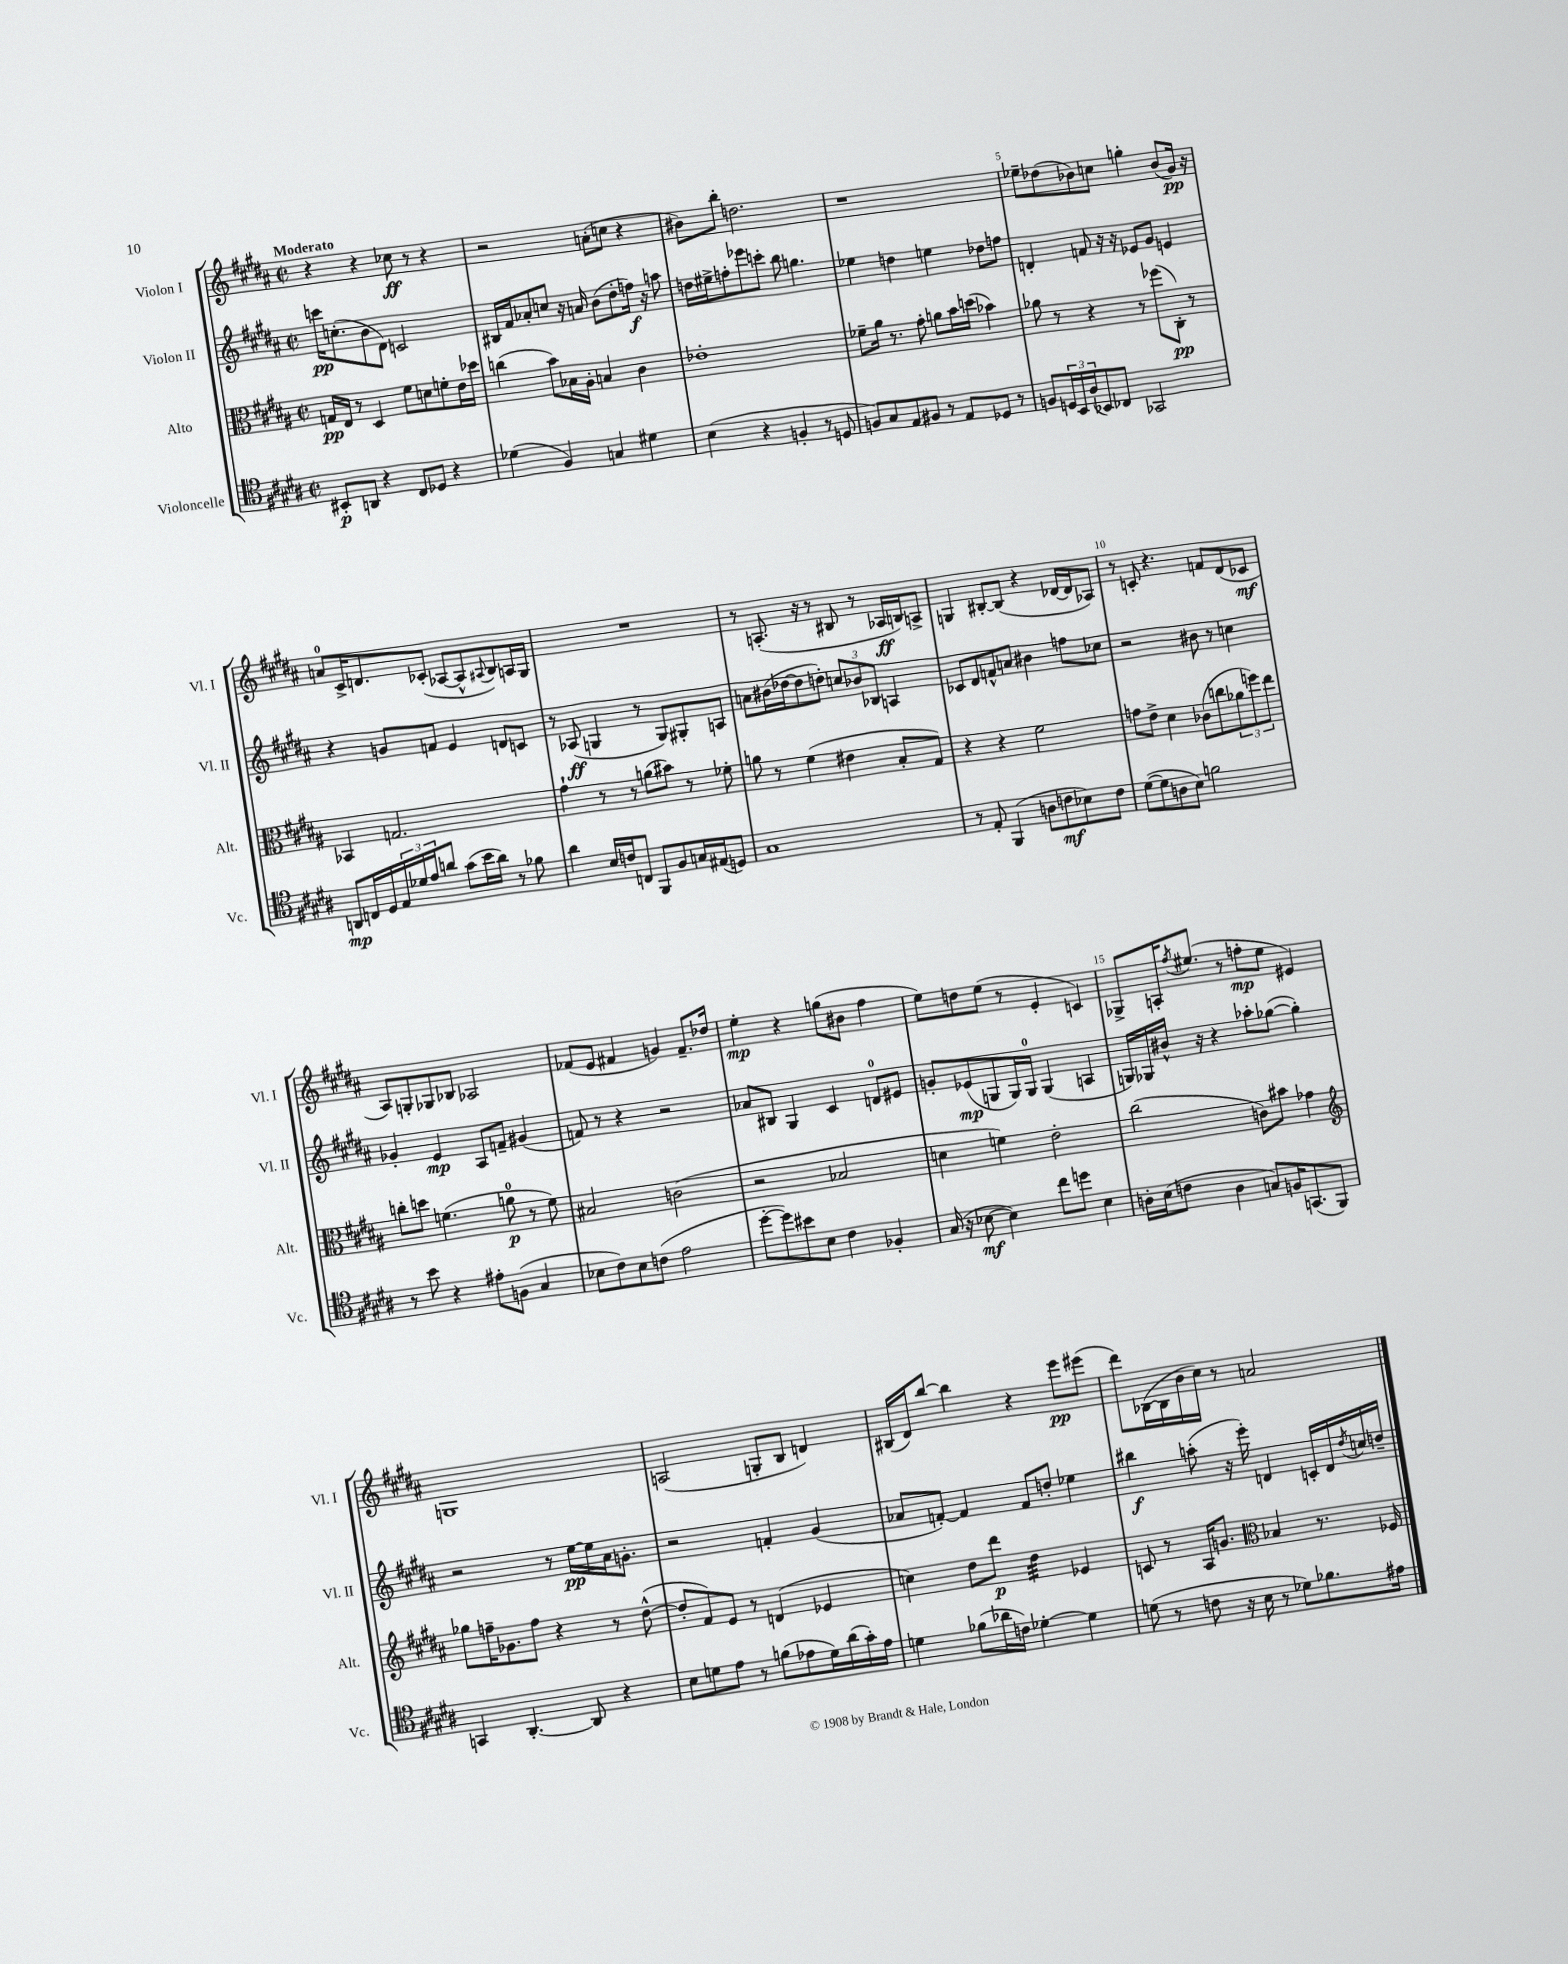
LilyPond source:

<<
\new StaffGroup <<
\new Staff = "s0" \with { instrumentName = "Violon I" shortInstrumentName = "Vl. I" } {
    \clef treble \key b \major \defaultTimeSignature \time 2/2 \tempo "Moderato"
    r4 r4 ces''8\ff r8 r4 |
    r2 a'8-.( c''8 r4 |
    bis'8) b''8-. d''2. |
    r1 |
    ees''8-- des''8( bes'8) c''8 g''4-. bes'8( gis'16\pp) r16 |
    a'8-0 cis'16-> d'8. ces'8-.( aes8~ aes8-^ \appoggiatura { ais8 } b8) a16 gis16 |
    R1 |
    r8 a8.-.( r16 r8 bis8 r8 aes16\ff b16) a8-> |
    g4 bis8~-. bis8( r4 des'16~ des'16 aes8) |
    r8 c'8-. r4. f'8 dis'8( ces'8\mf |
    ais8) g8-. ges8 bes8 aes2 |
    fes'8( e'8 fis'4 g'4) fis'8.-- des''16 |
    e''4-.\mp r4 g''8( bis'8 fis''4 |
    e''8) d''8 e''8( r8 e'4-. c'4) |
    ges8-> a16-. \acciaccatura { fis''8 } eis''8.( r8 f''8-.\mp eis''8 eis'4) |
    g1 |
    a2( g8-. b8 d'4) |
    bis16( dis'16) b''8~ b''4 r4 e'''8\pp eis'''8( |
    dis'''8) bes16~( bes16 b'16 cis''16) r8 a'2 \bar "|." |
}
\new Staff = "s1" \with { instrumentName = "Violon II" shortInstrumentName = "Vl. II" } {
    \clef treble \key b \major \defaultTimeSignature \time 2/2
    c'''16\pp c''8.-.( b'8 dis'8) c'2 |
    bis16 fis'16 aes'8-. c''8 r16 a'16 b'8( dis''8-. f''16\f) r16 a''8 |
    d''16 eis''16-> f''8-. ees'''8 c'''8-. b''8 g''4. |
    ees''4 d''4 e''4 des''8 f''8 |
    d'4-. f'8 r16 r16 ees'8 gis'8 e'4 |
    r4 g'8 f'8 e'4 d'8 c'8 |
    r8 aes8\ff( g4 r8 g8) gis8-. a8 |
    a'8 bis'16( des''16~ des''8 d''8-.) \tuplet 3/2 { c''8 bes'8 bes8 } a4 |
    ces'8 dis'8 f'8-^ a'8 bis'4 f''8 ces''8 |
    r2 bis'8 r8 c''4 |
    ges'4-. e'4\mp ais8 f'8-- gis'4( |
    f'8) r8 r4 r2 |
    aes'8 bis8 gis4 cis'4 d'8-0 eis'8 |
    g'8-. ees'8\mp( g8 g16) g16-0 g4( a4 |
    g16) ges16 bis'16-^ r16 r4 aes''8-. ges''8~( ges''4-.) |
    r2 r8 e''16~\pp e''16 ais'16 g'8.-. |
    r2 f'4-. gis'4( |
    aes'8 f'8~-.) f'4 f'8 d''8-. ees''4 |
    bis''4\f a''8-.( r16 e'''16-.) d'4 c'16-. d'16 \acciaccatura { dis''8 } c''16 d''16-- \bar "|." |
}
\new Staff = "s2" \with { instrumentName = "Alto" shortInstrumentName = "Alt." } {
    \clef alto \key b \major \defaultTimeSignature \time 2/2
    g16\pp e16 r8 dis4 fis'8 d'8 f'8-. e'16 des''16 |
    c''4( b'8) bes16 ais16-. b4 cis'4 |
    ees'1-. |
    fes'8-- ais'16 r8. gis'8-. a'8 b'16 d''16( bes'4) |
    aes'8 r8 r4 r8 fes''8( cis8-.\pp) r8 |
    bes,4 g2. |
    gis'4-! r8 r8 a'8( bis'8) r8 fes'8-. |
    a'8 r8 fis'4( eis'4 b8-. gis8) |
    r4 r4 fis'2 |
    g'8 e'8-> dis'4 ces'8( c''8 \tuplet 3/2 { aes'8 f''8) e''8 } |
    c''8-. d''8 f'4.( a'8-0\p r8 f'8) |
    bis2 c'2( |
    r2 bes2 |
    d'4 f'4) e'2-. |
    cis''2( c'8) bis'8 ges'4 |
    \clef treble ges''8 f''16-- ges'8. f''8 r4 r8 dis''8~-^( |
    dis''8-. fis'8) e'8 r8 d'4( ees'4 |
    c''4) dis''8 dis'''8\p dis''4:32 ees'4 |
    c'8 r8 ais16 g'8. \clef alto bes4 r8. fes16 \bar "|." |
}
\new Staff = "s3" \with { instrumentName = "Violoncelle" shortInstrumentName = "Vc." } {
    \clef tenor \key b \major \defaultTimeSignature \time 2/2
    bis,8-.\p a,8 r4 cis8 des8 r4 |
    des'4( fis4) g4 dis'4 |
    b4( r4 f4-. r8 d8 |
    f8) gis8 e8 fis8 r8 e8 des8 r8 |
    f8 \tuplet 3/2 { d16 b,16 ais16( } bes,8) ces8 ges,2 |
    a,8\mp c16 dis16 \tuplet 3/2 { e16 des'16 e'16 } a'8 gis'8( b'16 a'16) r8 fes'8 |
    ais'4 b16 c'16 c8 fis,8 fis8 g16 eis16( d8) |
    gis1 |
    r8 e8-. fis,4( a8 c'8\mf bes8) c'8 |
    dis'8~( dis'8 a8 b8) f'2 |
    r8 b'8 r4 eis'8-. f8( gis4 |
    bes8 cis'8) bes8 c'8( e'2 |
    dis''8~-. dis''8) bis'8 b8 cis'4 fes4-. |
    gis16( r16 bes8~\mf bes4) cis''8 d''8 bes4 |
    a16-. b16( c'8 a4 g8) f16 g,8.( fis,8) |
    g,4 ais,4.~-. ais,8 r4 |
    b8 d'8 e'8 r8 f'8( ees'8 d'16) ais'16( gis'16-.) ees'16 |
    d'4 fes'8( aes'16 c'16) des'4~-. des'4 |
    d'8( r8 c'8 r16 b16 r8 des'8) fes'8. eis'16 \bar "|." |
}
>>
>>
\layout { \context { \Score \override BarNumber.break-visibility = ##(#f #t #t) barNumberVisibility = #(every-nth-bar-number-visible 5) } }
